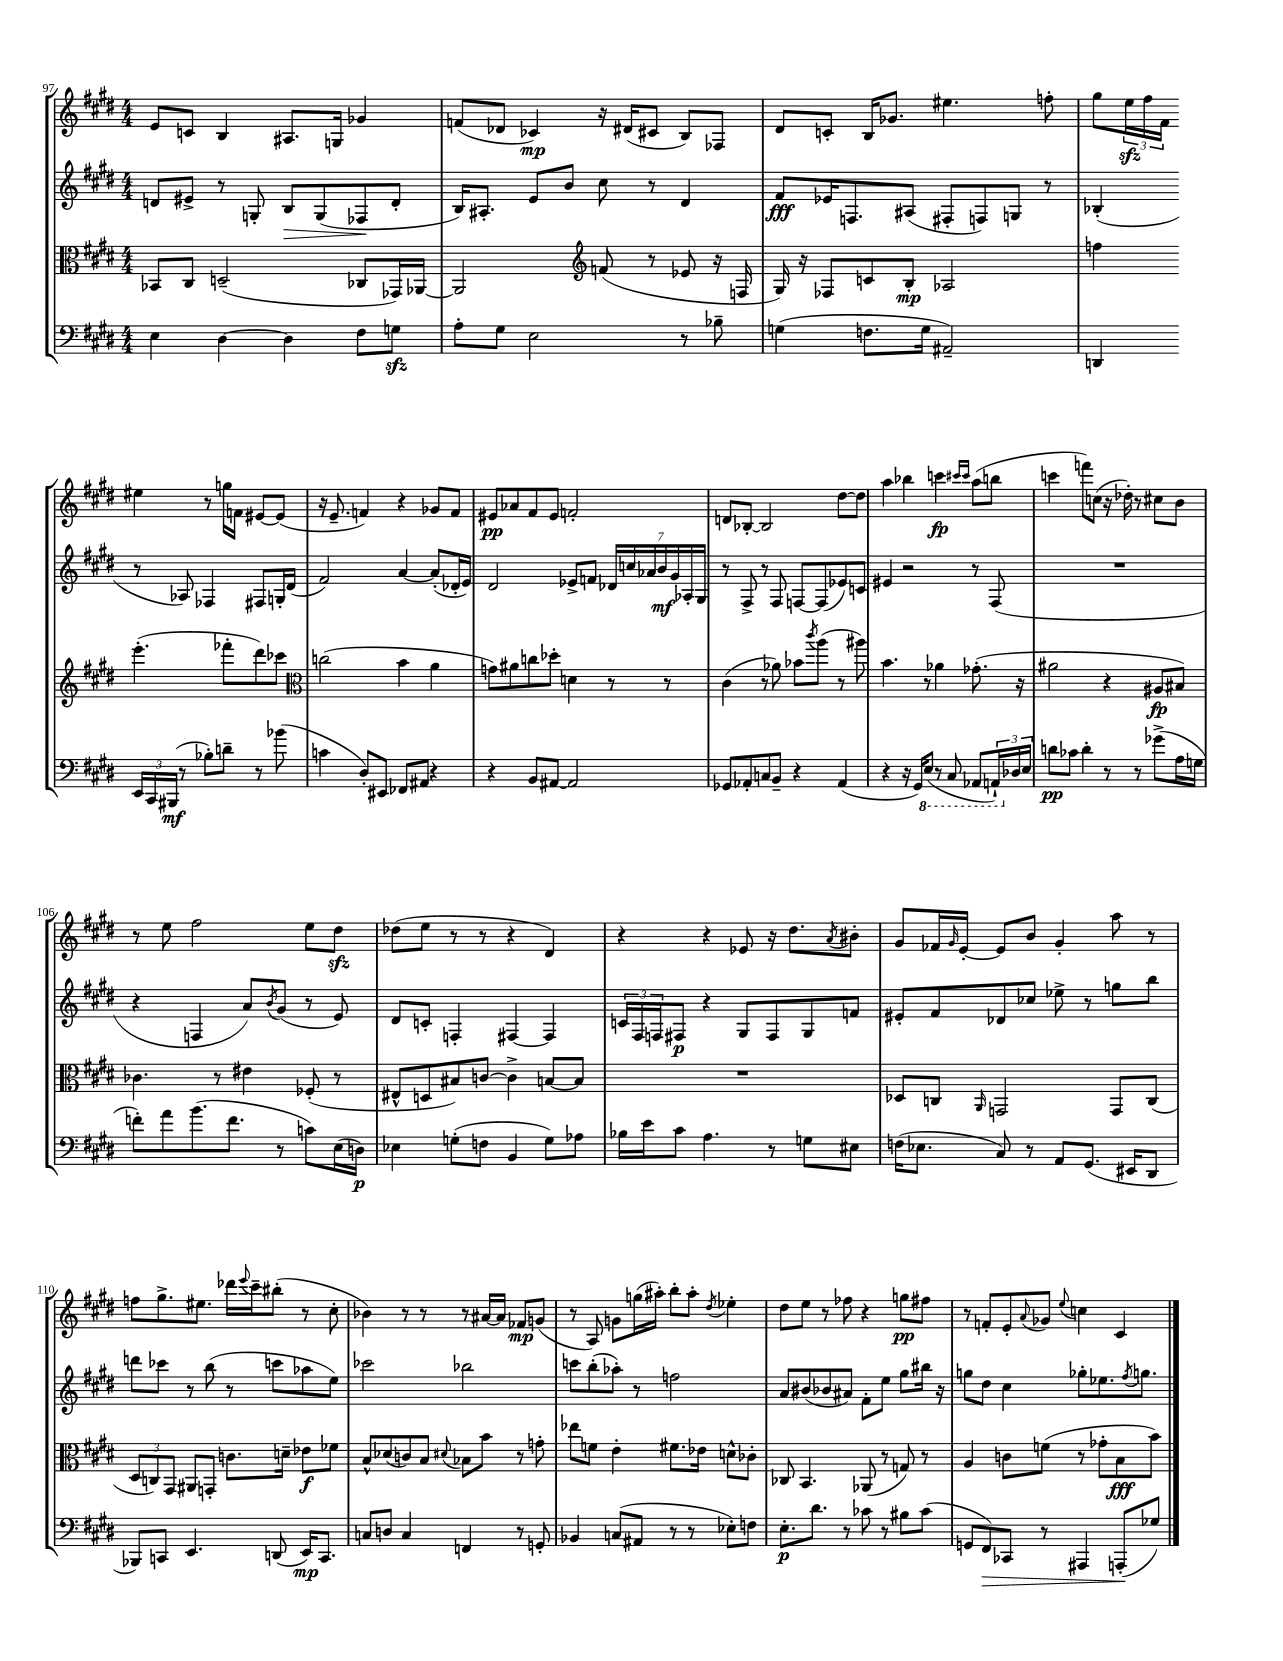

**kern	**dynam	**kern	**dynam	**kern	**dynam	**kern	**dynam
*part4	*part4	*part3	*part3	*part2	*part2	*part1	*part1
*staff4	*staff4	*staff3	*staff3	*staff2	*staff2	*staff1	*staff1
*clefF4	*	*clefC3	*	*clefG2	*	*clefG2	*
*k[f#c#g#d#]	*	*k[f#c#g#d#]	*	*k[f#c#g#d#]	*	*k[f#c#g#d#]	*
*M4/4	*	*M4/4	*	*M4/4	*	*M4/4	*
=97	=97	=97	=97	=97	=97	=97	=97
4E\	.	8BB-X/L	.	8dn/L	.	8e/L	.
.	.	8C#/J	.	8e#X^/J	.	8cn/J	.
[4D#\	.	(2Dn~/	.	8r	.	4B/	.
.	.	.	.	8Gn'/	.	.	.
!	!	!	!	!	!LO:HP:b	!	!
4D#\]	.	.	.	8B/L	>	8.A#X/L	.
.	.	.	.	(8G/	.	.	.
.	.	.	.	.	.	16Gn/Jk	.
8F#\L	.	8C-X/L	.	8F-X/	.	4g-X/	.
8Gnzz\J	.	16GG-X/L)	.	8d'/J	]	.	.
.	.	[16AA-X/JJ	.	.	.	.	.
=98	=98	=98	=98	=98	=98	=98	=98
8A'\L	.	2AA-/]	.	16B/KL)	.	(8fn/L	.
.	.	.	.	8.A#X'/J	.	.	.
8G#\J	.	.	.	.	.	8d-X/J	.
2E\	.	.	.	8e/L	.	4c-X/)	mp
.	.	.	.	8b/J	.	.	.
*	*	*clefG2	*	*	*	*	*
.	.	(8fn/	.	8cc#\	.	16r	.
.	.	.	.	.	.	(16d#X/KL	.
.	.	8r	.	8r	.	8c#X/J	.
8r	.	8e-X/	.	4d#/	.	8B/L)	.
8B-X~\	.	16r	.	.	.	8F-X/J	.
.	.	16Fn/	.	.	.	.	.
=99	=99	=99	=99	=99	=99	=99	=99
(4Gn\	.	16G#/)	.	8f#/L	fff	8d#/L	.
.	.	16r	.	.	.	.	.
.	.	8F-X/L	.	16e-X/K	.	8cn'/J	.
.	.	.	.	8.Fn/	.	.	.
8.Fn\L	.	8cn/	.	.	.	16B/KL	.
.	.	.	.	.	.	8.g-X/J	.
.	.	8B'/J	mp	(8A#X/J	.	.	.
16G\Jk	.	.	.	.	.	.	.
2AA#X~/)	.	2A-X/	.	8F#X'/L	.	4.ee#X\	.
.	.	.	.	8Fn/)	.	.	.
.	.	.	.	8Gn/J	.	.	.
.	.	.	.	8r	.	8ffn'\	.
=100	=100	=100	=100	=100	=100	=100	=100
4DDn/	.	4ffn\	.	(4B-X'/	.	8gg#\L	.
.	.	.	.	.	.	24eezz\L	.
.	.	.	.	.	.	24ff#\	.
.	.	.	.	.	.	24f#\JJ	.
24EE/LL	.	(4.eee'\	.	8r	.	4ee#X\	.
24CC#/	.	.	.	.	.	.	.
(24BBB#X/JJ	mf	.	.	.	.	.	.
8r	.	.	.	8A-X/)	.	.	.
8B-X'\L)	.	.	.	4F-X/	.	8r	.
8dn~\J	.	8fff-X'\L	.	.	.	16ggn\LL	.
.	.	.	.	.	.	16fn\JJ	.
8r	.	8ddd#\)	.	8F#X/L	.	[8e#X/L	.
(8b-X\	.	8ccc-X\J	.	16Gn'/L	.	(8e#/J]	.
.	.	.	.	(16d#/JJ	.	.	.
!!LO:LB:g=z
=101	=101	=101	=101	=101	=101	=101	=101
*	*	*clefC3	*	*	*	*	*
4cn\	.	(2ccn\	.	2f#/)	.	16r	.
.	.	.	.	.	.	8.e~/	.
8D#'/L)	.	.	.	.	.	4fn/)	.
8EE#X/J	.	.	.	.	.	.	.
8FF-X/L	.	4b\	.	[4a/	.	4r	.
8AA#X/J	.	.	.	.	.	.	.
4r	.	4a\	.	(8a'/L]	.	8g-X/L	.
.	.	.	.	16d-X'/L	.	8f/J	.
.	.	.	.	16e/JJ)	.	.	.
=102	=102	=102	=102	=102	=102	=102	=102
4r	.	8gn\L)	.	2d#/	.	8e#X/L	pp
.	.	8a#X\	.	.	.	8a-X/	.
8BB/L	.	8ccn\	.	.	.	8f#/	.
[8AA#X/J	.	8dd-X'\J	.	.	.	8e#/J	.
2AA#/]	.	4dn\	.	8e-X^/L	.	2fn'/	.
.	.	.	.	8fn/J	.	.	.
.	.	8r	.	28d-X/LL	.	.	.
.	.	.	.	28ccn/	.	.	.
.	.	.	.	28a-X/	.	.	.
.	.	.	.	28b/	mf	.	.
.	.	8r	.	.	.	.	.
.	.	.	.	28g#/	.	.	.
.	.	.	.	28A-X'/	.	.	.
.	.	.	.	28G#/JJ	.	.	.
=103	=103	=103	=103	=103	=103	=103	=103
8GG-X/L	.	(4c#\	.	8r	.	8dn/L	.
8AA-X'/	.	.	.	8F#^/	.	[8B-X'/J	.
8Cn/	.	8r	.	8r	.	2B-/]	.
8BB~/J	.	8a-X\)	.	8F#/	.	.	.
4r	.	8b-X\L	.	[8Fn/L	.	.	.
.	.	8qccc#/	.	.	.	.	.
.	.	(8aa\J	.	(8F/]	.	.	.
(4AA-/	.	8r	.	8e-X/)	.	[8dd#\L	.
.	.	8aa#X\)	.	8cn/J	.	8dd#\J]	.
=104	=104	=104	=104	=104	=104	=104	=104
4r	.	4.b\	.	4e#X/	.	4aa\	.
16r	.	.	.	2r	.	4bb-X\	.
16GG#/KL)	.	.	.	.	.	.	.
*8ba	*	*	*	*	*	*	*
(8EE/J	.	8r	.	.	.	.	.
8r	.	4a-X\	.	.	.	4cccn\	fp
8CC#/	.	.	.	.	.	.	.
.	.	.	.	.	.	16qqccc#X/LL	.
.	.	.	.	.	.	16qqccc#/JJ	.
8AAA-X/L	.	(8.g-X'\	.	8r	.	(8aa\L	.
24AAAn`/L)	.	.	.	(8F#/	.	8bbn\J	.
*X8ba	*	*	*	*	*	*	*
24D-X/	.	.	.	.	.	.	.
.	.	16r	.	.	.	.	.
24E/JJ	.	.	.	.	.	.	.
=105	=105	=105	=105	=105	=105	=105	=105
8dn\L	pp	2a#X\	.	1r	.	4cccn\	.
8c-X\J	.	.	.	.	.	.	.
4d'\	.	.	.	.	.	8fffn\L)	.
.	.	.	.	.	.	(8ccn\J	.
8r	.	4r	.	.	.	16r	.
.	.	.	.	.	.	16dd-X'\)	.
8r	.	.	.	.	.	8r	.
(8g-X^\L	.	8A#X/L	fp	.	.	8cc#X\L	.
16A\L	.	8B#X/J)	.	.	.	8b\J	.
16Gn\JJ	.	.	.	.	.	.	.
!!LO:LB:g=z
=106	=106	=106	=106	=106	=106	=106	=106
8fn'\L)	.	4.c-X\	.	4r	.	8r	.
8a\	.	.	.	.	.	8ee\	.
(8.b\	.	.	.	4Fn/	.	2ff#\	.
.	.	8r	.	.	.	.	.
8.f\J	.	.	.	.	.	.	.
.	.	4e#X\	.	8a/L)	.	.	.
.	.	.	.	8qb/	.	.	.
8r	.	.	.	(8g#/J	.	.	.
8cn\L)	.	(8F-X'/	.	8r	.	8ee\L	.
(16E\L	.	8r	.	8e/)	.	8dd#zz\J	.
16Dn\JJ)	p	.	.	.	.	.	.
=107	=107	=107	=107	=107	=107	=107	=107
4E-X\	.	8E#X^^/L	.	8d#/L	.	(8dd-X\L	.
.	.	8Dn/	.	8cn'/J	.	8ee\J	.
(8Gn'\L	.	8B#X/)	.	4Fn'/	.	8r	.
8Fn\J	.	[8cn/J	.	.	.	8r	.
4BB/	.	4c^\]	.	[4F#X/	.	4r	.
8G\L)	.	[8Bn/L	.	4F#/]	.	4d#/)	.
8A-X\J	.	8B/J]	.	.	.	.	.
=108	=108	=108	=108	=108	=108	=108	=108
16B-X\LL	.	1r	.	24cn/LL	.	4r	.
.	.	.	.	24F#/	.	.	.
16e\J	.	.	.	.	.	.	.
.	.	.	.	24Fn/J	.	.	.
8c#\J	.	.	.	8F#X/J	p	.	.
4.A\	.	.	.	4r	.	4r	.
.	.	.	.	8G#/L	.	8e-X/	.
8r	.	.	.	8F#/	.	16r	.
.	.	.	.	.	.	8.dd#\L	.
8Gn\L	.	.	.	8G#/	.	.	.
.	.	.	.	.	.	8qa/	.
8E#X\J	.	.	.	8fn/J	.	8b#X'\J	.
=109	=109	=109	=109	=109	=109	=109	=109
(16Fn\KL	.	8D-X/L	.	8e#X'/L	.	8g#/L	.
8.E-X\J	.	.	.	.	.	.	.
.	.	8Cn/J	.	8f#/	.	16f-X/L	.
.	.	.	.	.	.	16qqg#/	.
.	.	.	.	.	.	[16e'/JJ	.
.	.	16qqAA/	.	.	.	.	.
8C#/)	.	2GGn/	.	8d-X/	.	8e/L]	.
8r	.	.	.	8cc-X/J	.	8b/J	.
8AA/L	.	.	.	8ee-X^\	.	4g#'/	.
(8.GG#/J	.	.	.	8r	.	.	.
.	.	8GG/L	.	8ggn\L	.	8aa\	.
16EE#X/KL	.	.	.	.	.	.	.
8DD#/J	.	(8C/J	.	8bb\J	.	8r	.
!!LO:LB:g=z
=110	=110	=110	=110	=110	=110	=110	=110
8BBB-X/L)	.	12D#/L	.	8dddn\L	.	8ffn\L	.
.	.	12Cn/)	.	.	.	.	.
8CCn/J	.	.	.	8ccc-X\J	.	8.gg#^\	.
.	.	12GG#/J	.	.	.	.	.
4.EE/	.	8AA#X/L	.	8r	.	.	.
.	.	.	.	.	.	8.ee#X\J	.
.	.	8GGn'/J	.	(8bb\	.	.	.
.	.	8.cn\L	.	8r	.	16ddd-X\LL	.
.	.	.	.	.	.	8qqeee/	.
.	.	.	.	.	.	16ccc#~\J	.
(8DDn/	.	.	.	8cccn\L	.	(8bb#X'\J	.
.	.	16dn~\Jk	.	.	.	.	.
16EE/KL)	mp	8e-X\L	f	8aa-X\	.	8r	.
8.CC/J	.	.	.	.	.	.	.
.	.	8f-X\J	.	8ee\J)	.	8cc#'\	.
=111	=111	=111	=111	=111	=111	=111	=111
8Cn/L	.	8B^^/L	.	2ccc-X\	.	4b-X\)	.
8Dn/J	.	(8d-X/	.	.	.	.	.
4C/	.	8cn/)	.	.	.	8r	.
.	.	8B/J	.	.	.	8r	.
.	.	8qqd#X/	.	.	.	.	.
4FFn/	.	8B-X\L	.	2bb-X\	.	8r	.
.	.	8b\J	.	.	.	[16a#X/LL	.
.	.	.	.	.	.	16a#/JJ]	.
8r	.	8r	.	.	.	8f-X/L	mp
8GGn'/	.	8gn'\	.	.	.	(8gn/J	.
=112	=112	=112	=112	=112	=112	=112	=112
4BB-X/	.	8ee-X\L	.	8cccn\L	.	8r	.
.	.	8fn\J	.	(8bb'\	.	8A/)	.
(8Cn/L	.	4e'\	.	8aa-X'\J)	.	8gn\L	.
8AA#X/J	.	.	.	8r	.	(16ggn\L	.
.	.	.	.	.	.	16aa#X'\JJ)	.
8r	.	8.f#X\L	.	2ffn\	.	8bb'\L	.
8r	.	.	.	.	.	8aa#'\J	.
.	.	16e-X\Jk	.	.	.	.	.
.	.	.	.	.	.	8qdd#/	.
8E-X'\L)	.	8dn^^\L	.	.	.	4ee-X'\	.
8Fn\J	.	8c-X'\J	.	.	.	.	.
=113	=113	=113	=113	=113	=113	=113	=113
8.E'\L	p	8C-X/	.	8a/L	.	8dd#\L	.
.	.	4.BB/	.	(8b#X/	.	8ee\J	.
8.d#\J	.	.	.	.	.	.	.
.	.	.	.	8b-X/	.	8r	.
8r	.	.	.	8a#X/J)	.	8ff-X\	.
8c-X\	.	(8AA-X/	.	8f#'\L	.	4r	.
8r	.	8r	.	8ee\J	.	.	.
8B#X\L	.	8Gn/)	.	8gg#\L	.	8ggn\L	pp
(8c-\J	.	8r	.	16bb#X\Jk	.	8ff#X\J	.
.	.	.	.	16r	.	.	.
=114	=114	=114	=114	=114	=114	=114	=114
8GGn/L	.	4A/	.	8ggn\L	.	8r	.
!	!LO:HP:b	!	!	!	!	!	!
8FF#/)	>	.	.	8dd#\J	.	8fn'/L	.
8CC-X/J	.	8cn\L	.	4cc#\	.	8e'/	.
.	.	.	.	.	.	8qqa/	.
8r	.	(8fn\J	.	.	.	8g-X/J	.
.	.	.	.	.	.	8qqee/	.
4AAA#X/	.	8r	.	8gg-X'\L	.	4ccn\	.
.	.	8g-X'\L	.	8.ee-X\	.	.	.
(8AAAn'/L	.	8B\	fff	.	.	4c#/	.
.	.	.	.	8qff#/	.	.	.
.	.	.	.	8.ggn\J	.	.	.
8G-X/J)	]	8b\J)	.	.	.	.	.
==	==	==	==	==	==	==	==
*-	*-	*-	*-	*-	*-	*-	*-
